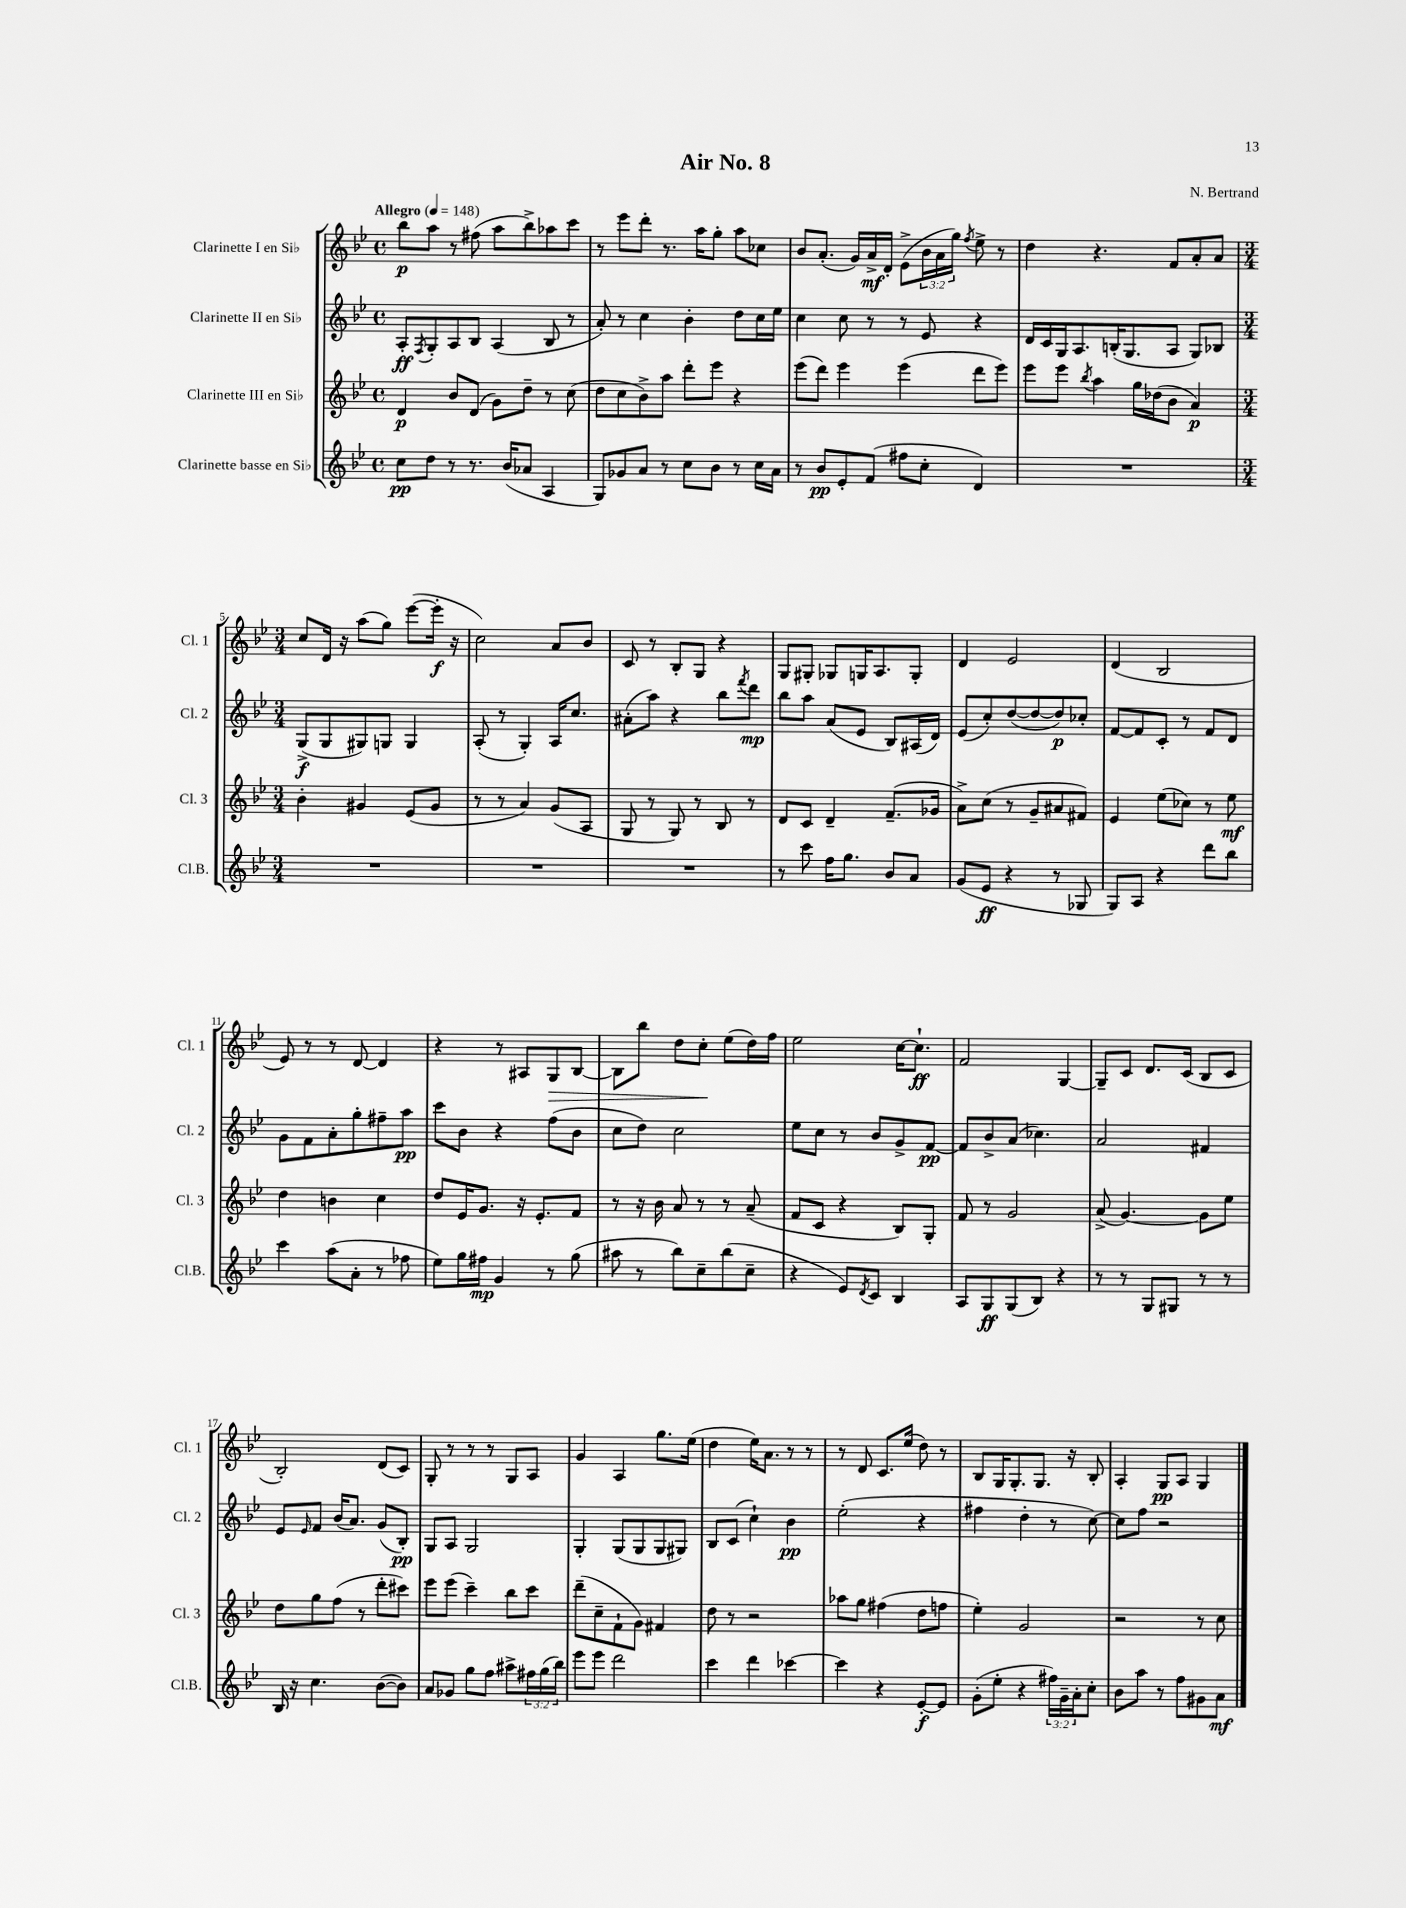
\header { title = "Air No. 8" composer = "N. Bertrand" }
<<
\new StaffGroup <<
\new Staff = "s0" \with { instrumentName = "Clarinette I en Sib" shortInstrumentName = "Cl. 1" } {
    \clef treble \key bes \major \defaultTimeSignature \time 4/4 \override Staff.TupletNumber.text = #tuplet-number::calc-fraction-text \tempo "Allegro" 4 = 148
    bes''8\p a''8 r8 fis''8( a''8 bes''8->) aes''8 c'''8 |
    r8 ees'''8 d'''8-. r8. a''16 g''8-. a''8 ces''8 |
    bes'8 a'8.-.( g'16) a'16->\mf d'16-. ees'8->( \tuplet 3/2 { bes'16 a'16 g''16) } \acciaccatura { f''8 } ees''8-> r8 |
    d''4 r4. f'8 a'8-. a'8 |
    \numericTimeSignature \time 3/4 c''8 d'16 r16 a''8( g''8) ees'''8~( ees'''16-.\f r16 |
    c''2) a'8 bes'8 |
    c'8 r8 bes8-. g8 r4 |
    g8 gis8-. ges8 g16 a8. g8-. |
    d'4 ees'2 |
    d'4( bes2 |
    ees'8) r8 r8 d'8~ d'4 |
    r4 r8 ais8 g8\> bes8~ |
    bes8 bes''8 d''8 c''8-.\! ees''8( d''16) f''16 |
    ees''2 c''16~ c''8.-!\ff |
    f'2 g4~ |
    g8-- c'8 d'8. c'16( bes8 c'8 |
    bes2-.) d'8( c'8) |
    g8-. r8 r8 r8 g8 a8 |
    g'4 a4 g''8. ees''16( |
    d''4 ees''16) a'8. r8 r8 |
    r8 d'8 c'8. ees''16( d''8) r8 |
    bes8 g16 g8.-. g8. r16 bes8-. |
    a4-. g8\pp a8 g4 \bar "|." |
}
\new Staff = "s1" \with { instrumentName = "Clarinette II en Sib" shortInstrumentName = "Cl. 2" } {
    \clef treble \key bes \major \defaultTimeSignature \time 4/4
    a8-.\ff \acciaccatura { f8 } g8-. a8 bes8 a4( bes8 r8 |
    a'8-.) r8 c''4 bes'4-. d''8 c''16 ees''16 |
    c''4 c''8 r8 r8 ees'8 r4 |
    d'16 c'16 g16 a8. b16-.( g8. a8 g8) bes8 |
    \numericTimeSignature \time 3/4 g8->\f( g8 gis8) g8 g4 |
    a8-.( r8 g4-.) a16 c''8. |
    ais'8-.( a''8) r4 bes''8 \acciaccatura { f'''8 } d'''8\mp |
    bes''8 a''8 a'8( ees'8 bes8) ais16( d'16) |
    ees'8( c''8-.) d''8~( d''8~ d''8\p) ces''8-. |
    f'8~ f'8 c'8-. r8 f'8 d'8 |
    g'8 f'8 a'8-. g''8-. fis''8-- a''8\pp |
    c'''8 bes'8 r4 f''8( bes'8 |
    c''8 d''8) c''2 |
    ees''8 c''8 r8 bes'8 g'8-> f'8~\pp |
    f'8 bes'8-> a'8( ces''4.) |
    a'2 fis'4 |
    ees'8 \grace { ees'16 } f'8 bes'16( a'8.) g'8( bes8-.\pp) |
    g8 a8 g2 |
    g4-. g8( g8 g8 gis8) |
    bes8 c'8( c''4-!) bes'4\pp |
    ees''2-.( r4 |
    fis''4 d''4-. r8 c''8~) |
    c''8 f''8 r2 \bar "|." |
}
\new Staff = "s2" \with { instrumentName = "Clarinette III en Sib" shortInstrumentName = "Cl. 3" } {
    \clef treble \key bes \major \defaultTimeSignature \time 4/4
    d'4\p bes'8 d'8( g'8) d''8-- r8 c''8( |
    d''8 c''8 bes'8->) a''8 d'''8-. ees'''8 r4 |
    ees'''8( d'''8) ees'''4 ees'''4( d'''8 ees'''8) |
    ees'''8 ees'''8 \acciaccatura { bes''8 } a''4 g''16 des''16( bes'8 a'4\p) |
    \numericTimeSignature \time 3/4 bes'4-. gis'4 ees'8( gis'8 |
    r8 r8 a'4) g'8( a8 |
    g8 r8 g8) r8 bes8 r8 |
    d'8 c'8 d'4-- f'8.--( ges'16 |
    a'8->) c''8( r8 g'8-- ais'8 fis'8) |
    ees'4 ees''8( ces''8) r8 ees''8\mf |
    d''4 b'4 c''4 |
    d''8 ees'16 g'8. r16 ees'8.-. f'8 |
    r8 r16 bes'16 a'8 r8 r8 a'8--( |
    f'8 c'8 r4 bes8) g8-. |
    f'8 r8 g'2 |
    a'8->( g'4.~) g'8 ees''8 |
    d''8 g''8 f''8( r8 d'''8-. cis'''8) |
    ees'''8 ees'''8( c'''4--) bes''8 c'''8 |
    d'''8--( c''8-- f'8-! g'8) fis'4 |
    d''8 r8 r2 |
    aes''8 g''8 fis''4( d''8 f''8 |
    ees''4-.) g'2 |
    r2 r8 c''8 \bar "|." |
}
\new Staff = "s3" \with { instrumentName = "Clarinette basse en Sib" shortInstrumentName = "Cl.B." } {
    \clef treble \key bes \major \defaultTimeSignature \time 4/4 \override Staff.TupletNumber.text = #tuplet-number::calc-fraction-text
    c''8\pp d''8 r8 r8. bes'16( aes'8 a4 |
    g8) ges'8 a'8 r8 c''8 bes'8 r8 c''16 a'16 |
    r8 bes'8\pp ees'8-. f'8( fis''8 c''8-. d'4) |
    R1 |
    \numericTimeSignature \time 3/4 R2. |
    R2. |
    R2. |
    r8 c'''8 f''16 g''8. bes'8 a'8 |
    g'8( ees'8\ff r4 r8 ges8 |
    g8) a8 r4 d'''8 bes''8 |
    c'''4 a''8( a'8-. r8 fes''8 |
    ees''8) g''16 fis''16\mp g'4 r8 g''8( |
    ais''8 r8 bes''8) c''8-- bes''8( c''8-- |
    r4 ees'8) \acciaccatura { d'8 } c'8 bes4 |
    a8 g8\ff g8( bes8) r4 |
    r8 r8 g8 gis8 r8 r8 |
    bes16 r16 c''4. bes'8~( bes'8) |
    a'8 ges'8 g''8 f''8 ais''8-> \tuplet 3/2 { fis''16 g''16( bes''16) } |
    ees'''8 ees'''8 d'''2 |
    c'''4 d'''4 ces'''4~ |
    ces'''4 r4 ees'8~-.\f ees'8 |
    g'8-.( ees''8-. r4 \tuplet 3/2 { fis''16) g'16-- a'16-. } c''8-. |
    bes'8 a''8 r8 f''8 gis'8 a'8\mf \bar "|." |
}
>>
>>
